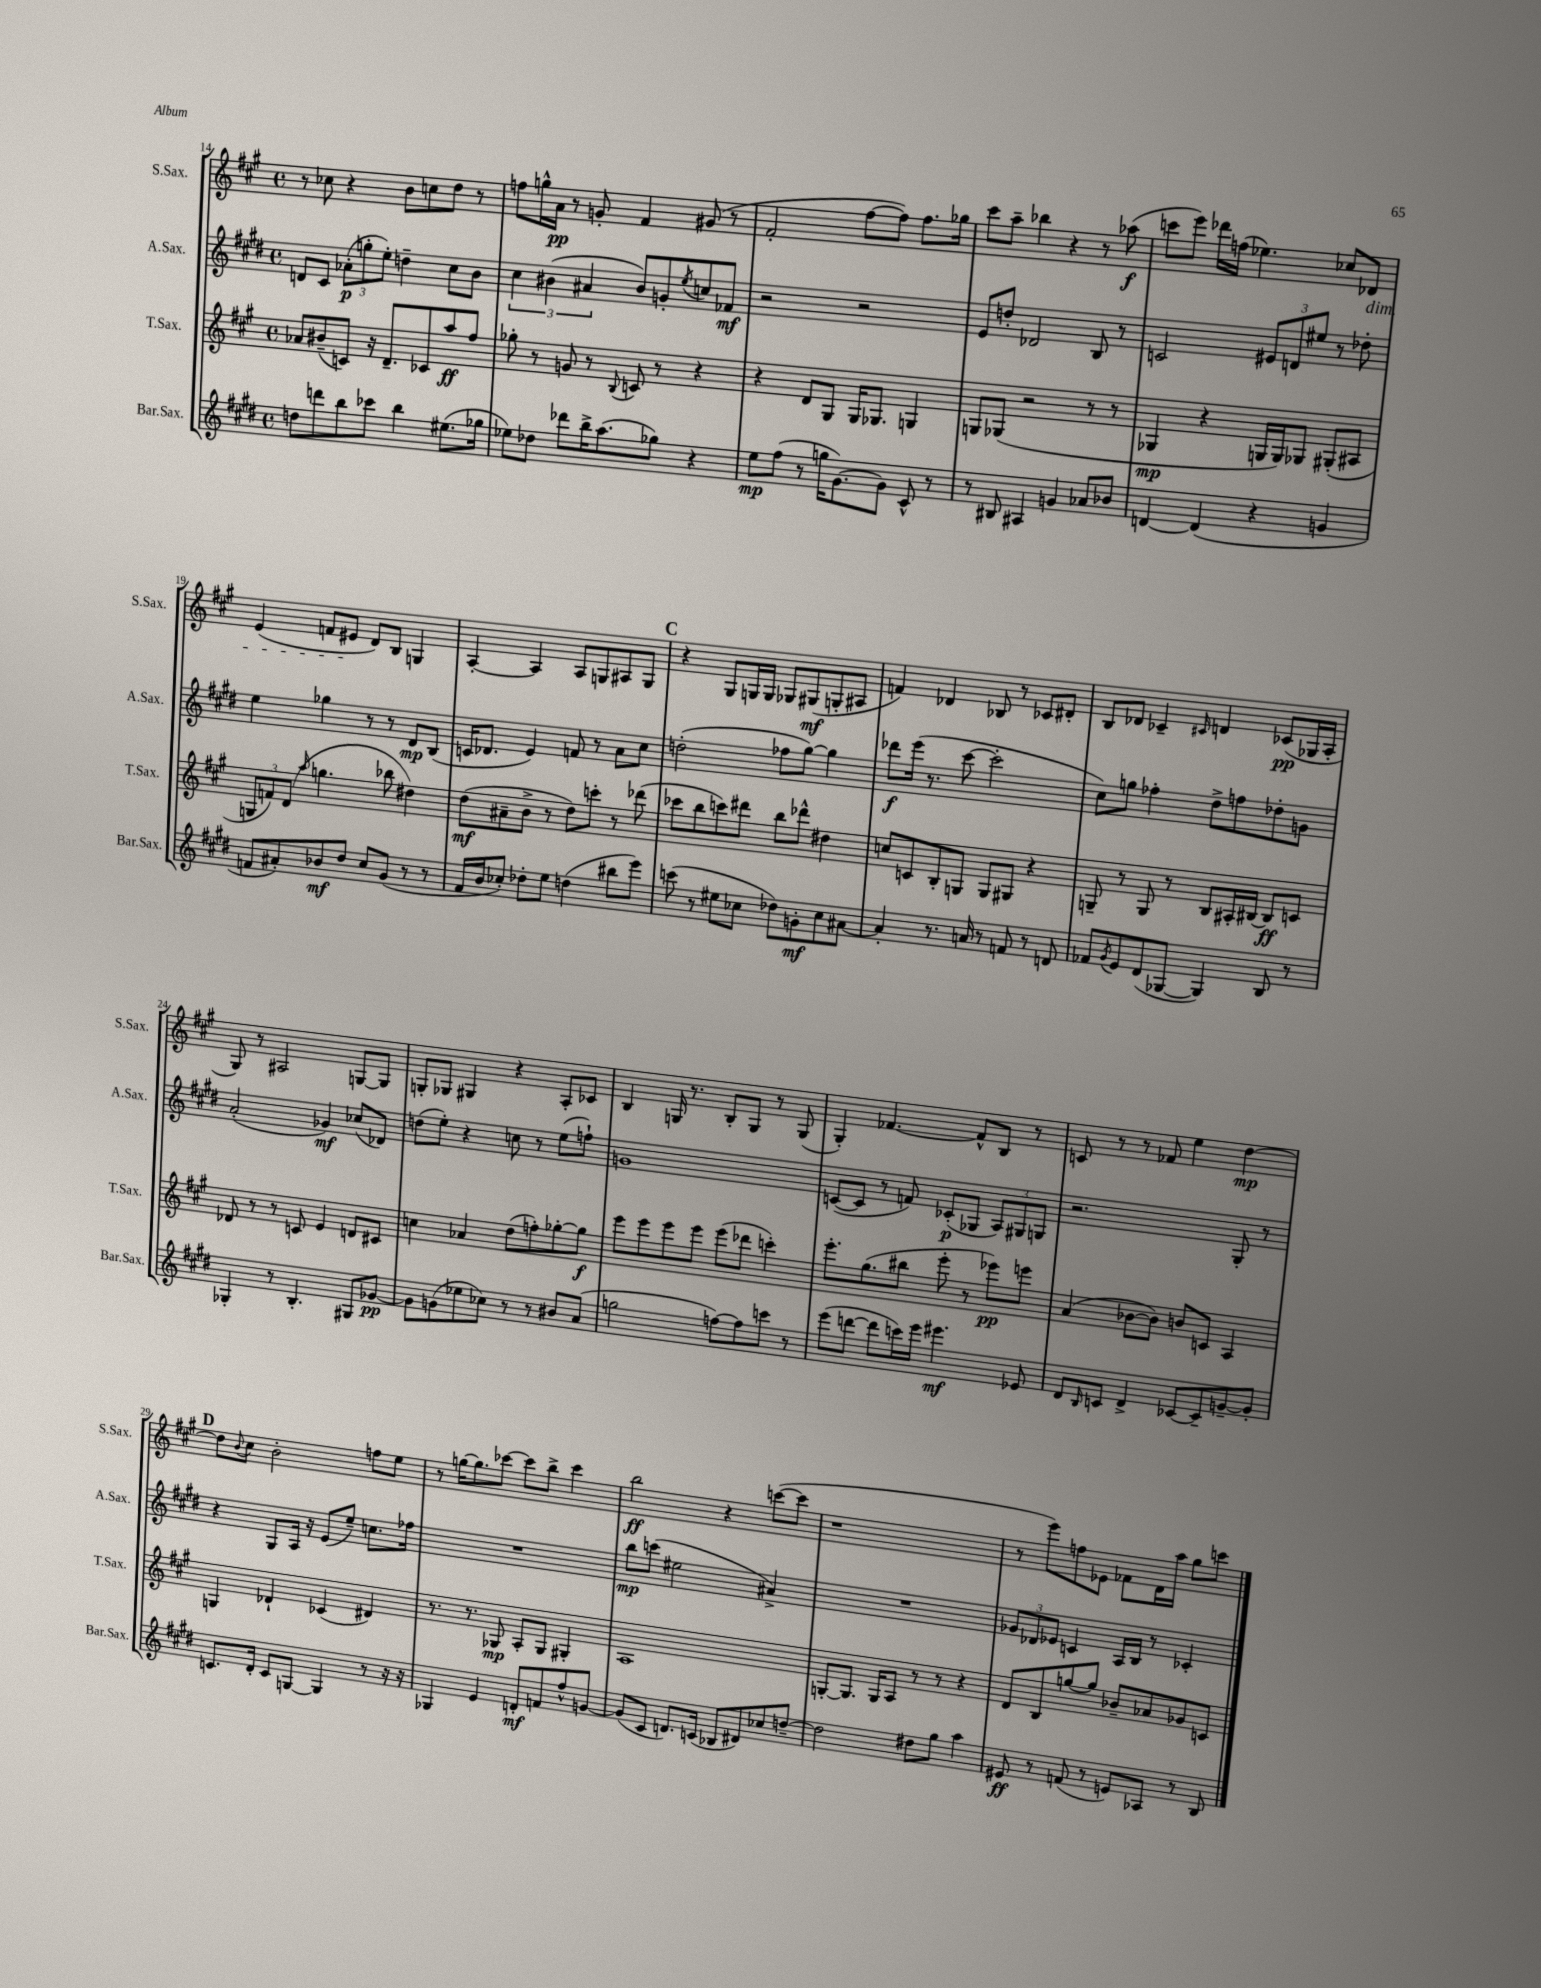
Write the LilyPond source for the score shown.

<<
\new StaffGroup <<
\new Staff = "s0" \with { instrumentName = "S.Sax." shortInstrumentName = "S.Sax." } {
    \clef treble \key a \major \defaultTimeSignature \time 4/4
    r8 ces''8 r4 b'8 c''8 d''8 r8 |
    f''8 g''16-^ a'16\pp r8 g'8-. fis'4 gis'8( r8 |
    fis'2-. fis''8~ fis''8) fis''8. ges''16 |
    cis'''8 a''8-- bes''4 r4 r8 aes''8\f( |
    c'''8 e'''8) des'''16 f''16( ees''4.) ces''8 des'8\dim |
    e'4( f'8 eis'8\! d'8) b8 g4 |
    a4~-. a4 a8 g8 ais8 g8 |
    \mark \markup { \bold "C" } r4 gis8 g16 g16 ges8 gis8\mf( g8-. ais8 |
    f'4) des'4 bes8 r8 ces'8 dis'8-. |
    b8 des'8 ces'4-- \grace { cis'16 } d'4 ces'8\pp( ges16 a16-. |
    gis8) r8 ais2 g8~ g8 |
    g8-. ges8 gis4 r4 a8-. ces'8 |
    b4 g16 r8. b8-. g8 r8 g8( |
    gis4-.) fes'4.~ fes'8-^ b8 r8 |
    c'8 r8 r8 fes'8 e''4 d''4~\mp |
    \mark \markup { \bold "D" } d''8 \appoggiatura { b'8 } cis''8 b'2-. f''8 e''8 |
    r8 g''16~ g''8. ces'''8~ ces'''8 b''8-> ces'''4 |
    b''2\ff r4 c'''8~( c'''8 |
    r1 |
    r8 e'''8) f''8 ees'8 fes'8 d'16 a''16 gis''8 c'''8 \bar "|." |
}
\new Staff = "s1" \with { instrumentName = "A.Sax." shortInstrumentName = "A.Sax." } {
    \clef treble \key e \major \defaultTimeSignature \time 4/4
    d'8 cis'8 \tuplet 3/2 { aes'8-.\p( g''8-. e''8-.) } d''4-- cis''8 b'8 |
    \tuplet 3/2 { cis''4 bis'4( ais'4 } bis'8) g'8-. \acciaccatura { e''8 } c''8 fes'8\mf |
    r2 r2 |
    e'8 d''8-. des'2 b8 r8 |
    c'2 \tuplet 3/2 { eis'8 d'8 eis''8 } r8 des''8-. |
    e''4 ges''4 r8 r8 dis'8\mp b8( |
    c'16 des'8. e'4) f'8 r8 a'8 cis''8 |
    \mark \markup { \bold "C" } d''2-.( fes''8 gis''8~) gis''4 |
    des'''8\f e'''16( r8. cis'''8~ cis'''2-. |
    cis''8) g''8 fes''4-. dis''8-> f''8 des''8-. g'8 |
    a'2-.( ges'4\mf) ces''8( des'8) |
    d''8( e''8-.) r4 c''8 r8 e''8( f''8-!) |
    g'1 |
    c'8~( c'8 r8 f'8) ces'8-.\p( ges8 \tuplet 3/2 { a8) gis8 g8 } |
    r2. gis8-. r8 |
    \mark \markup { \bold "D" } r4 gis8 a16 r16 e'8( e''8--) c''8. fes''16 |
    R1 |
    b''8\mp c'''8( eis''2 ais'4->) |
    R1 |
    \tuplet 3/2 { ges'8 des'8 ees'8 } c'4 a16 b16 r8 ces'4-. \bar "|." |
}
\new Staff = "s2" \with { instrumentName = "T.Sax." shortInstrumentName = "T.Sax." } {
    \clef treble \key a \major \defaultTimeSignature \time 4/4
    aes'8 bis'8--( c'8) r16 d'8.-- ces'8 a''8\ff fis''8 |
    ges''8-. r8 g'8 r8 \appoggiatura { b8 } c'8 r8 r4 |
    r4 d'8 gis8 gis16 ges8. g4 |
    g8 ges8( r2 r8 r8 |
    ges4\mp r4 g16 g16) ges8 gis8-.( ais8 |
    \tuplet 3/2 { g8 f'8) d'8( } \grace { a''16 } g''4. bes''8 dis''4) |
    d''8\mf( ais'8-- b'8-> r8 d''8) c'''8-. r8 des'''8( |
    \mark \markup { \bold "C" } ces'''8 b''8 c'''8) dis'''8 b''8 des'''8-^ dis''4 |
    c''8 c'8 b8-. g8 g8 gis8 r4 |
    g8-- r8 g8 r8 b8 ais16-. bis16~ bis8\ff c'8 |
    des'8 r8 r8 c'8 e'4 d'8 cis'8 |
    c''4 aes'4 d''8( f''8-.) ges''8~-. ges''8\f |
    e'''8 e'''8 e'''8 e'''8 e'''8( des'''8 c'''4-.) |
    e'''8.-. gis''8.( bis''8 e'''8-. r8 ees'''8\pp) e'''8 |
    a'4( bes'8~ bes'8) b'8 c'8 a4 |
    \mark \markup { \bold "D" } g4 des'4-! ces'4( dis'4) |
    r8. r8. ges8\mp a8-. ges8 gis4-. |
    a1 |
    g8~-. g8. g16 a8 r8 r8 r4 |
    d'8 b8 g''8~ g''8 bes'8-- aes'8 ges'8 c'8 \bar "|." |
}
\new Staff = "s3" \with { instrumentName = "Bar.Sax." shortInstrumentName = "Bar.Sax." } {
    \clef treble \key e \major \defaultTimeSignature \time 4/4
    d''8 d'''8 b''8 ces'''8 b''4 eis''8.( ges''16 |
    ees''8) des''8 des'''8 b''16-> a''8.( ges''8) r4 |
    e''8\mp fis''8( r8 g''16 gis'8.~) gis'8 cis'8-^ r8 |
    r8 bis8 ais4 g'4 aes'8 bes'8 |
    d'4~ d'4( r4 g'4 |
    f'8 ais'8-.) bes'8\mf dis''8 cis''8 gis'8( r8 r8 |
    fis'16 b'16 ces''8-.) des''8-. e''8 d''4( bis''8 e'''8) |
    \mark \markup { \bold "C" } c'''8( r8 eis''8 ces''8 des''8) g'8-.\mf ces''8 ais'8~ |
    ais'4-. r8. a'16 r8 f'8 r8 d'8 |
    fes'8 \acciaccatura { gis'8 } e'8 dis'8( ges8~ ges4) b8 r8 |
    ges4-. r8 b4.-. gis8 ges'8~\pp |
    ges'8 g'8( ees''8 ces''8) r8 r8 bis'8 a'8( |
    g''2 f''8~) f''8 c'''8 r8 |
    e'''8( d'''8~ d'''8 c'''16) e'''16 eis'''4.\mf ees'8 |
    dis'8 \grace { b16 } c'8 dis'4-> ces'8~ ces'8-- g'8~-- g'8-. |
    \mark \markup { \bold "D" } c'8. dis'16-. c'8 g8~ g4 r8 r16 r16 |
    ges4 e'4 d'8-.\mf f'8 fis''8-^ g'8~ |
    g'8( cis'8 d'8.) c'16( bes8 dis'8) ces''8 d''8~-- |
    d''2 dis''8 gis''8 a''4 |
    eis'8\ff r8 f'8( r8 e'8) aes8 r8 b8 \bar "|." |
}
>>
>>
\layout { \context { \Score currentBarNumber = #14 } }
